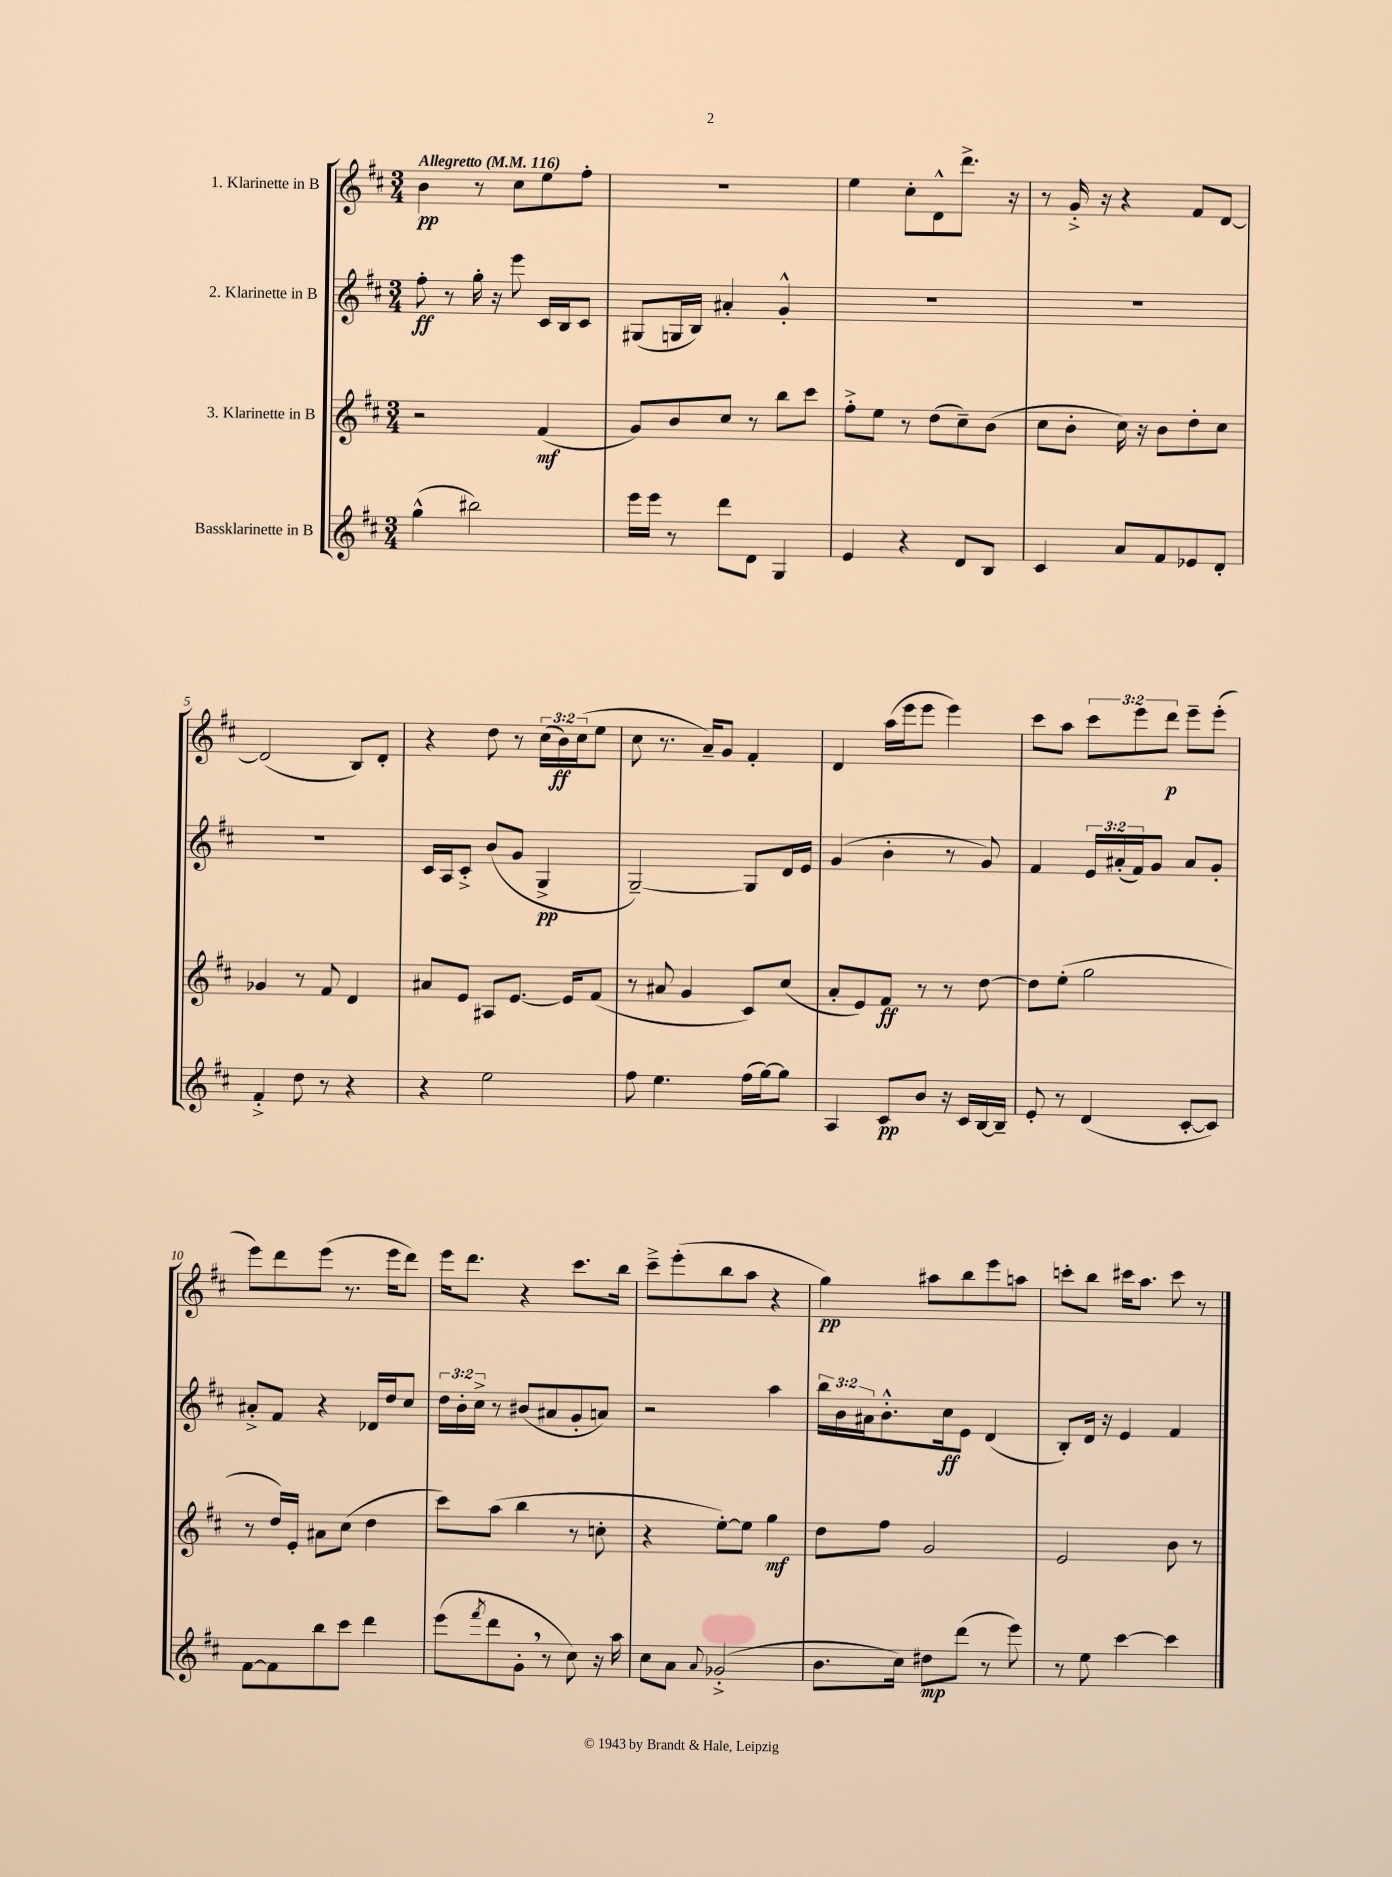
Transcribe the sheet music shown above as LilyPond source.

<<
\new StaffGroup <<
\new Staff = "s0" \with { instrumentName = "1. Klarinette in B" } {
    \clef treble \key d \major \numericTimeSignature \time 3/4 \override Staff.TupletNumber.text = #tuplet-number::calc-fraction-text \tempo "Allegretto" 4 = 116
    b'4\pp r8 cis''8 e''8 fis''8-. |
    R2. |
    e''4 cis''8-. d'8-^ d'''8.-> r16 |
    r8 g'16-.-> r16 r4 fis'8 d'8~ |
    d'2( b8) d'8-. |
    r4 d''8 r8 \tuplet 3/2 { cis''16( b'16\ff) cis''16( } e''8 |
    cis''8 r8. a'16--) g'8 fis'4-. |
    d'4 a''16( e'''16 e'''8 e'''4) |
    cis'''8 a''8 \tuplet 3/2 { cis'''8 e'''8 d'''8\p } e'''8-- e'''8-.( |
    e'''8) d'''8 e'''8( r8. e'''16 d'''8) |
    e'''16 d'''8. r4 cis'''8. b''16 |
    cis'''8---> e'''8-.( b''8 a''8 r4 |
    g''4\pp) ais''8 b''8 e'''8 a''8 |
    c'''8-. b''8 cis'''16 a''8. cis'''8 r8 \bar "|." |
}
\new Staff = "s1" \with { instrumentName = "2. Klarinette in B" } {
    \clef treble \key d \major \numericTimeSignature \time 3/4 \override Staff.TupletNumber.text = #tuplet-number::calc-fraction-text
    fis''8-.\ff r8 g''16-. r16 e'''8 cis'16 b16 cis'8 |
    gis8( g16 b16) ais'4-. g'4-.-^ |
    R2. |
    R2. |
    R2. |
    cis'16 a16 cis'8-.-> b'8( g'8 g4->\pp |
    g2~--) g8 d'16 e'16 |
    g'4( b'4-. r8 g'8) |
    fis'4 \tuplet 3/2 { e'16 ais'16-.( fis'16) } g'8 ais'8 g'8-. |
    ais'8-.-> fis'8 r4 des'16 d''16 cis''8 |
    \tuplet 3/2 { d''16 b'16-. cis''16-> } r8 bis'8( ais'8 g'8-. a'8) |
    r2 a''4 |
    \tuplet 3/2 { b''16 b'16 ais'16 } b'8.-.-^ cis''16\ff e'8 d'4( |
    b8-.) d'16 r16 e'4 fis'4 \bar "|." |
}
\new Staff = "s2" \with { instrumentName = "3. Klarinette in B" } {
    \clef treble \key d \major \numericTimeSignature \time 3/4
    r2 fis'4\mf( |
    g'8) b'8 cis''8 r8 b''8 cis'''8 |
    fis''8-.-> e''8 r8 d''8( cis''8--) b'8( |
    cis''8 b'8-. cis''16) r16 b'8 d''8-. cis''8 |
    ges'4 r8 fis'8 d'4 |
    ais'8 e'8 ais8 e'8.~ e'16 fis'8( |
    r8 ais'8 g'4 cis'8) cis''8( |
    a'8-. e'8) fis'8\ff r8 r8 d''8~ |
    d''8 e''8-.( g''2 |
    r8 d''16) e'16-. ais'8 cis''8( d''4 |
    cis'''8) a''8( b''4 r8 c''8-. |
    r4 e''8~-.) e''8 g''4\mf |
    d''8 fis''8 g'2 |
    e'2 b'8 r8 \bar "|." |
}
\new Staff = "s3" \with { instrumentName = "Bassklarinette in B" } {
    \clef treble \key d \major \numericTimeSignature \time 3/4
    g''4-^( bis''2) |
    e'''16 e'''16 r8 d'''8 d'8 g4 |
    e'4 r4 d'8 b8 |
    cis'4 a'8 fis'8 ees'8 d'8-. |
    fis'4-.-> d''8 r8 r4 |
    r4 e''2 |
    fis''8 e''4. fis''16( g''16~) g''8 |
    a4 cis'8\pp b'8 r16 cis'16 b16~ b16-- |
    e'8-. r8 d'4( cis'8~-. cis'8) |
    fis'8~ fis'8 b''8 cis'''8 d'''4 |
    e'''8( \acciaccatura { fis'''8 } d'''8 g'8-. \breathe r8 cis''8) r16 a''16 |
    cis''8 a'8 \appoggiatura { a'8 } ges'2-.->( |
    b'8. cis''16) dis''8\mp d'''8( r8 e'''8) |
    r8 e''8 cis'''4~ cis'''4 \bar "|." |
}
>>
>>
